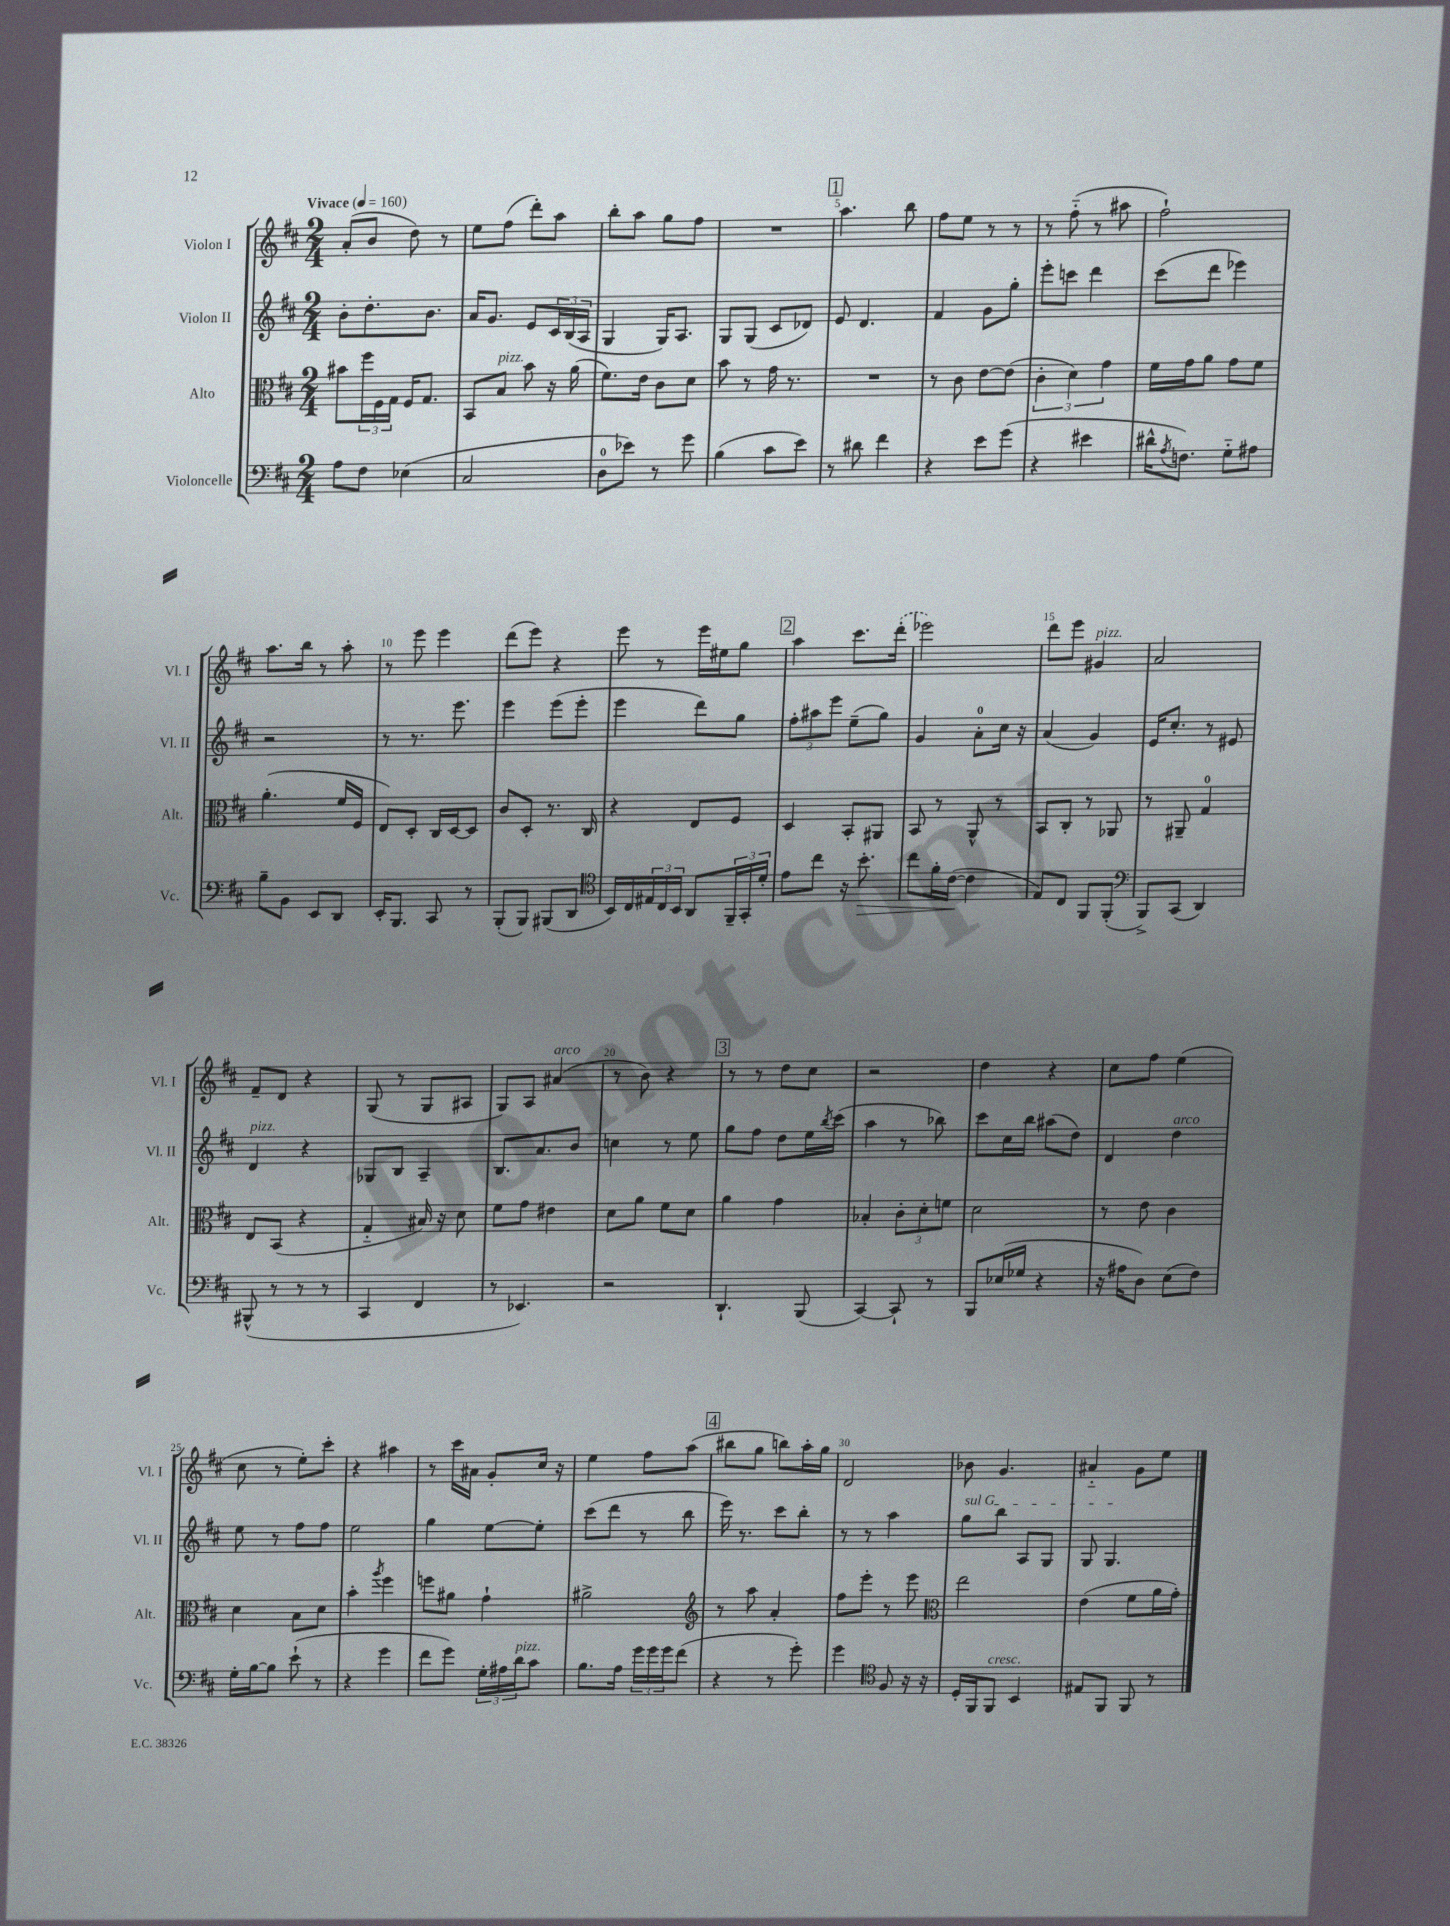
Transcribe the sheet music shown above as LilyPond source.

<<
\new StaffGroup <<
\new Staff = "s0" \with { instrumentName = "Violon I" shortInstrumentName = "Vl. I" } {
    \clef treble \key d \major \numericTimeSignature \time 2/4 \tempo "Vivace" 4 = 160
    a'8-.( b'8 d''8) r8 |
    e''8 fis''8( d'''8-.) a''8 |
    b''8-. a''8 g''8 fis''8 |
    R2 |
    \mark \markup { \box "1" } a''4. b''8 |
    fis''8 e''8 r8 r8 |
    r8 fis''8-_( r8 ais''8 |
    fis''2-!) |
    a''8. b''16 r8 a''8-. |
    r8 e'''8 e'''4 |
    d'''8( e'''8) r4 |
    e'''8 r8 e'''16 eis''16 g''8 |
    \mark \markup { \box "2" } a''4 cis'''8. \once \slurDashed d'''16-.( |
    ees'''2) |
    d'''8 e'''8 gis'4^\markup { \italic "pizz." } |
    a'2 |
    fis'8-- d'8 r4 |
    g8( r8 g8 ais8 |
    g8) a8 ais'4^\markup { \italic "arco" }( |
    r8 b'8) r4 |
    \mark \markup { \box "3" } r8 r8 d''8 cis''8 |
    r2 |
    d''4 r4 |
    cis''8 fis''8 e''4( |
    cis''8 r8 e''8-.) cis'''8-. |
    r4 ais''4 |
    r8 cis'''16 ais'16 g'8-. cis''16 r16 |
    e''4 fis''8 a''8( |
    \mark \markup { \box "4" } bis''8 g''8 b''8) a''16-. g''16 |
    d'2 |
    bes'8 g'4. |
    ais'4-_ g'8 e''8 \bar "|." |
}
\new Staff = "s1" \with { instrumentName = "Violon II" shortInstrumentName = "Vl. II" } {
    \clef treble \key d \major \numericTimeSignature \time 2/4
    b'8-. d''8.-. b'8. |
    a'16 g'8. e'8 \tuplet 3/2 { cis'16 b16( a16 } |
    g4 g16) a8. |
    g8 g8( cis'8 des'8) |
    \mark \markup { \box "1" } e'8 d'4. |
    fis'4 g'8 g''8-. |
    e'''8-. c'''8 d'''4 |
    cis'''8( d'''8 ees'''4) |
    r2 |
    r8 r8. e'''8. |
    e'''4 e'''8( e'''8-. |
    e'''4 d'''8) g''8 |
    \mark \markup { \box "2" } \tuplet 3/2 { fis''8-. ais''8 e'''8 } e''8--( g''8) |
    g'4 a'8-0-. cis''16 r16 |
    a'4( g'4) |
    e'16 cis''8.-. r8 eis'8 |
    d'4^\markup { \italic "pizz." } r4 |
    ges8 b8 a4-- |
    b8. a'8. b'8 |
    c''4 r8 e''8 |
    \mark \markup { \box "3" } g''8 fis''8 d''8 e''16 \acciaccatura { b''8 } cis'''16( |
    a''4 r8 bes''8) |
    cis'''8 cis''16 b''16 ais''8( d''8) |
    d'4 d''4^\markup { \italic "arco" } |
    e''8 r8 fis''8 fis''8 |
    e''2 |
    g''4 e''8~ e''8-. |
    cis'''8( d'''8 r8 b''8 |
    \mark \markup { \box "4" } e'''16) r8. cis'''8 b''8-. |
    r8 r8 a''4 |
    \once \override TextSpanner.bound-details.left.text = \markup { \italic "sul G" } g''8\startTextSpan b''8 a8 g8 |
    g8 g4.\stopTextSpan \bar "|." |
}
\new Staff = "s2" \with { instrumentName = "Alto" shortInstrumentName = "Alt." } {
    \clef alto \key d \major \numericTimeSignature \time 2/4
    bis'8 \tuplet 3/2 { fis''16 fis16 g16 } fis16 g8. |
    b,8 b8^\markup { \italic "pizz." } b'8 r16 a'16( |
    fis'8.) e'16 cis'8 d'8 |
    b'8 r8 g'16 r8. |
    \mark \markup { \box "1" } R2 |
    r8 cis'8 e'8~ e'8( |
    \tuplet 3/2 { cis'4-. d'4) g'4 } |
    fis'16 g'16 a'8 g'8 fis'8 |
    a'4.-.( fis'16 fis16 |
    e8) d8-. cis16 d16~ d8 |
    cis'8 d8-. r8. cis16 |
    r4 e8 fis8 |
    \mark \markup { \box "2" } d4 b,8-. ais,8 |
    b,8 r8 a,8-^ r8 |
    b,8 cis8-. r8 aes,8 |
    r8 ais,8-- g4-0 |
    e8 b,8( r4 |
    g4-_ bis16) r16 d'8 |
    fis'8 g'8 eis'4 |
    d'8 a'8 fis'8 d'8 |
    \mark \markup { \box "3" } a'4 g'4 |
    bes4-. \tuplet 3/2 { cis'8-. d'8-. f'8 } |
    d'2 |
    r8 e'8 cis'4 |
    d'4 b8 d'8 |
    b'4-. \acciaccatura { a''8 } fis''4 |
    f''8 ais'8 g'4-! |
    ais'2-> |
    \mark \markup { \box "4" } \clef treble r8 a''8 a'4-. |
    fis''8 e'''8-. r8 e'''8 |
    \clef alto e''2 |
    e'4( fis'8 a'16 g'16-.) \bar "|." |
}
\new Staff = "s3" \with { instrumentName = "Violoncelle" shortInstrumentName = "Vc." } {
    \clef bass \key d \major \numericTimeSignature \time 2/4
    a8 fis8 ees4( |
    cis2 |
    d8-0 ees'8) r8 g'8 |
    b4( cis'8 e'8) |
    \mark \markup { \box "1" } r8 dis'8 fis'4 |
    r4 e'8 g'8( |
    r4 eis'4 |
    dis'16-^ \acciaccatura { a8 } f8.) g8-_ ais8 |
    b8-- b,8 e,8 d,8 |
    e,16-. b,,8. cis,8 r8 |
    b,,8-.( b,,8) bis,,8( d,8 |
    \clef tenor b,16) cis16 \tuplet 3/2 { eis16 cis16 b,16 } a,8 \tuplet 3/2 { fis,16-- g,16-. d'16-. } |
    \mark \markup { \box "2" } e'8 cis''8 r16 b'8.-.\> |
    cis''8 fis'16-. cis'16~\!( cis'4 |
    e8) cis8 fis,8 fis,8-.( |
    \clef bass b,,8->) cis,8( d,4) |
    bis,,8-^( r8 r8 r8 |
    cis,4 fis,4 |
    r8 ees,4.) |
    r2 |
    \mark \markup { \box "3" } d,4.-! b,,8( |
    cis,4~) cis,8-! r8 |
    b,,8 ees16( ges16 r4 |
    r16 ais16 d8) e8( fis8) |
    g16-. b16~ b8 e'8-!( r8 |
    r4 g'4 |
    fis'8 g'8) \tuplet 3/2 { g16-. ais16 d'16^\markup { \italic "pizz." } } cis'8 |
    b8. a16 \tuplet 3/2 { g'16 g'16 g'16 } fis'8( |
    \mark \markup { \box "4" } r4 r8 g'8-.) |
    g'4 \clef tenor fis8 r16 r16 |
    d16-. fis,16 fis,8^\markup { \italic "cresc." } b,4 |
    eis8 fis,8 fis,8 r8 \bar "|." |
}
>>
>>
\layout { \context { \Score \override BarNumber.break-visibility = ##(#f #t #t) barNumberVisibility = #(every-nth-bar-number-visible 5) } }
